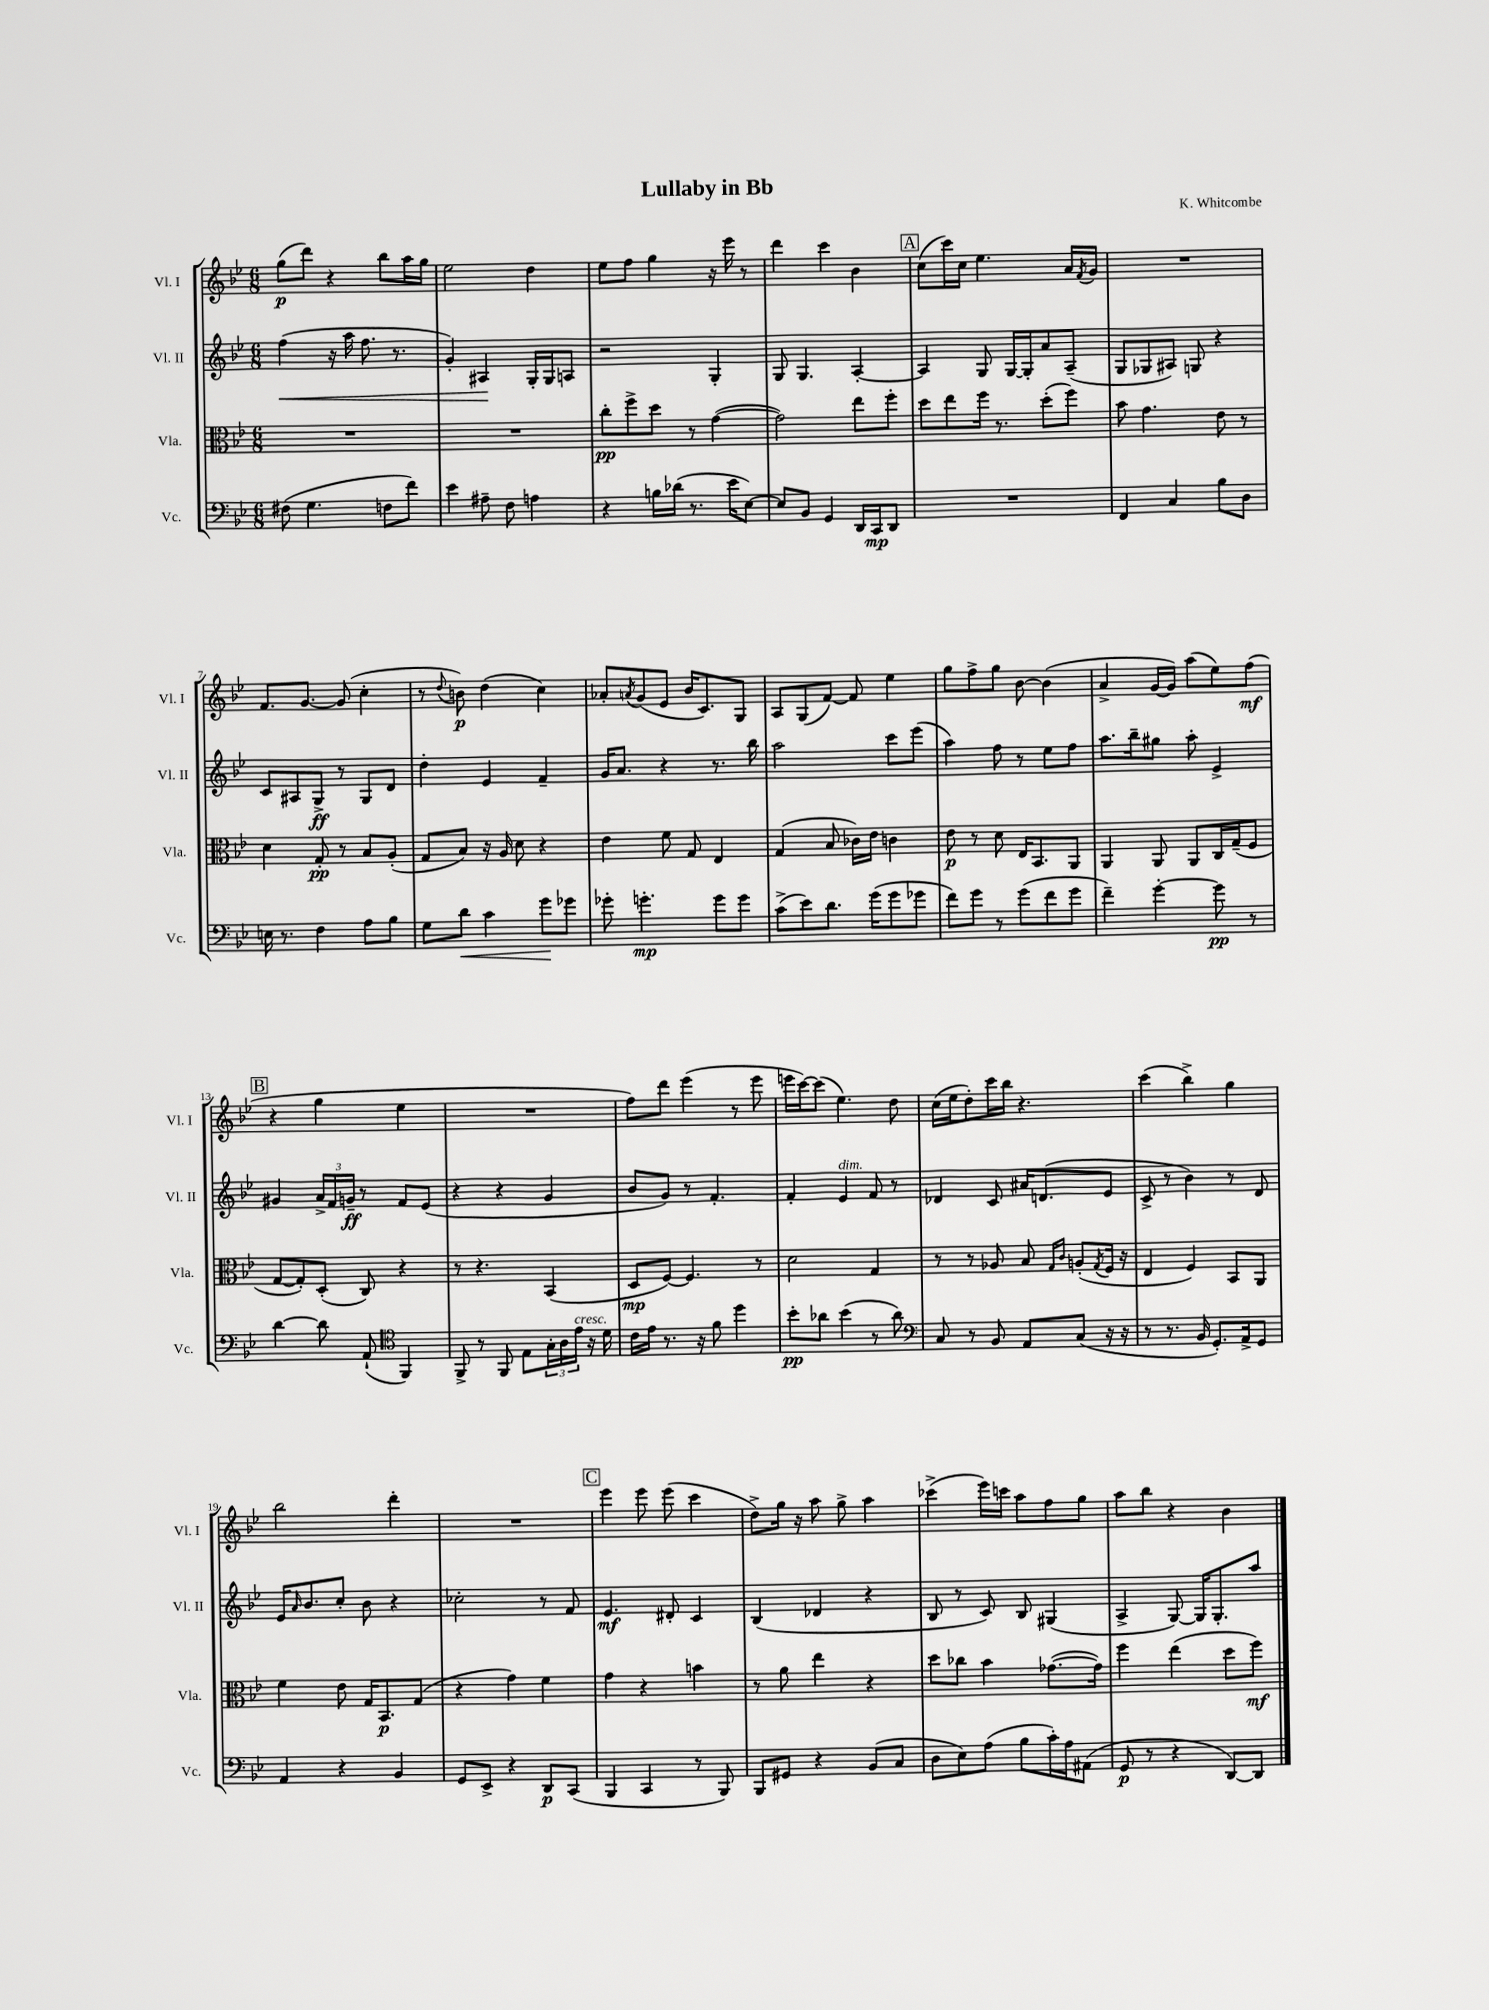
\header { title = "Lullaby in Bb" composer = "K. Whitcombe" }
<<
\new StaffGroup <<
\new Staff = "s0" \with { instrumentName = "Vl. I" shortInstrumentName = "Vl. I" } {
    \clef treble \key bes \major \numericTimeSignature \time 6/8
    g''8\p( d'''8) r4 bes''8 a''16 g''16 |
    ees''2 d''4 |
    ees''8 f''8 g''4 r16 ees'''16 r8 |
    d'''4 c'''4 bes'4 |
    \mark \markup { \box "A" } c''8( c'''16) c''16 ees''4. a'16 \acciaccatura { f'8 } g'16 |
    R2. |
    f'8. g'8.~ g'8( c''4-. |
    r8 \appoggiatura { d''8 } b'8\p) d''4( c''4) |
    aes'8-. \acciaccatura { a'8 } g'8( ees'8 bes'16 c'8.) g8 |
    a8 g8( f'8~) f'8 ees''4 |
    g''8 f''8-> g''8 bes'8~ bes'4( |
    a'4-> g'16~ g'16) a''8( ees''8) f''8\mf( |
    \mark \markup { \box "B" } r4 g''4 ees''4 |
    R2. |
    f''8) d'''8 ees'''4( r8 ees'''8 |
    e'''16 c'''16~) c'''8( ees''4.) d''8 |
    c''16( ees''16 d''8-.) c'''16 bes''16 r4. |
    c'''4( bes''4->) g''4 |
    bes''2 d'''4-. |
    R2. |
    \mark \markup { \box "C" } ees'''4 ees'''8 ees'''8( c'''4 |
    d''8->) g''16 r16 a''8 g''8-> a''4 |
    ces'''4->( ees'''16) c'''16 a''8 f''8 g''8 |
    a''8 bes''8 r4 bes'4 \bar "|." |
}
\new Staff = "s1" \with { instrumentName = "Vl. II" shortInstrumentName = "Vl. II" } {
    \clef treble \key bes \major \numericTimeSignature \time 6/8
    f''4\<( r16 a''16 f''8. r8. |
    g'4-.) ais4\! g16-. g16 a8 |
    r2 g4-. |
    g8 g4. a4~-. |
    \mark \markup { \box "A" } a4 g8 g16~ g16-. a'8 a8--( |
    g8 ges8 ais8) g8 r4 |
    c'8 ais8 g8->\ff r8 g8 d'8 |
    d''4-. ees'4 f'4-- |
    g'16 a'8. r4 r8. bes''16 |
    a''2 c'''8 ees'''8( |
    a''4) f''8 r8 ees''8 f''8 |
    a''8. bes''16-- gis''8 a''8-. ees'4-> |
    \mark \markup { \box "B" } gis'4 \tuplet 3/2 { a'16-> f'16 g'16--\ff } r8 f'8 ees'8( |
    r4 r4 g'4 |
    bes'8 g'8) r8 f'4.-. |
    f'4-. ees'4^\markup { \italic "dim." } f'8 r8 |
    des'4 c'8 ais'16 d'8.( ees'8 |
    c'8-> r8 bes'4) r8 d'8 |
    ees'16 \grace { a'16 } bes'8. c''8-. bes'8 r4 |
    ces''2-. r8 f'8 |
    \mark \markup { \box "C" } ees'4.\mf dis'8-. c'4 |
    bes4( des'4 r4 |
    bes8 r8 c'8) bes8 gis4( |
    a4-> g8~) g16 g8.-. a''8 \bar "|." |
}
\new Staff = "s2" \with { instrumentName = "Vla." shortInstrumentName = "Vla." } {
    \clef alto \key bes \major \numericTimeSignature \time 6/8
    R2. |
    R2. |
    c''8-.\pp f''8-> d''8 r8 g'4~( |
    g'2) ees''8 f''8-. |
    \mark \markup { \box "A" } d''8 ees''8 f''16 r8. d''8-.( f''8) |
    bes'8 g'4. ees'8 r8 |
    d'4 g8-.\pp r8 bes8 a8-.( |
    g8 bes8) r16 a16 d'8 r4 |
    ees'4 f'8 g8 ees4 |
    g4( bes8 ces'16) ees'16 c'4 |
    ees'8\p r8 d'8 ees16 bes,8. a,8 |
    a,4 a,8 a,8 c16 g16--( f8 |
    \mark \markup { \box "B" } g8~ g8-.) d8-.( c8) r4 |
    r8 r4. bes,4( |
    d8\mp f8~) f4. r8 |
    d'2 g4 |
    r8 r8 aes8 bes8 \grace { g16 c'16 } a8-.( \acciaccatura { g8 } f16 r16 |
    ees4 f4) bes,8 a,8 |
    f'4 ees'8 g16 bes,8.\p g8( |
    r4 g'4) f'4 |
    \mark \markup { \box "C" } g'4 r4 b'4 |
    r8 a'8 ees''4 r4 |
    d''8 ces''8 bes'4 ges'8.~( ges'16) |
    f''4 ees''4( d''8 f''8\mf) \bar "|." |
}
\new Staff = "s3" \with { instrumentName = "Vc." shortInstrumentName = "Vc." } {
    \clef bass \key bes \major \numericTimeSignature \time 6/8
    fis8( g4. f8 f'8) |
    ees'4 ais8-- f8 a4 |
    r4 b16 des'16( r8. ees'16 ees8~) |
    ees8 bes,8 g,4 d,16 c,16\mp d,8 |
    \mark \markup { \box "A" } R2. |
    f,4 c4 bes8 d8 |
    e16 r8. f4 a8 bes8 |
    g8 d'8\< c'4 g'8\! ges'8 |
    ges'8-. g'4.-.\mp g'8 g'8 |
    c'8->( ees'8) d'8. g'16( g'8 ges'8 |
    f'8) g'8 r8 g'8( f'8 g'8 |
    f'4--) g'4~-. g'8\pp r8 |
    \mark \markup { \box "B" } d'4~ d'8 a,8-!( \clef tenor f,4) |
    f,8-> r8 f,8 ees8 \tuplet 3/2 { g16-. a16 ees'16^\markup { \italic "cresc." } } r16 d'16 |
    c'16 ees'16 r8. r16 f'8 d''4 |
    bes'8-.\pp aes'8 bes'4( r8 aes'8) |
    \clef bass c8 r8 bes,8 a,8 c8( r16 r16 |
    r8 r8. bes,16 g,8.-.) a,16-> g,8 |
    a,4 r4 bes,4 |
    g,8 ees,8-> r4 d,8\p c,8( |
    \mark \markup { \box "C" } bes,,4 c,4 r8 bes,,8) |
    bes,,8 gis,8 r4 bes,8( c8 |
    d8 ees8) a8( bes8 c'16-.) a16 ais,8( |
    g,8\p r8 r4 d,8~) d,8 \bar "|." |
}
>>
>>
